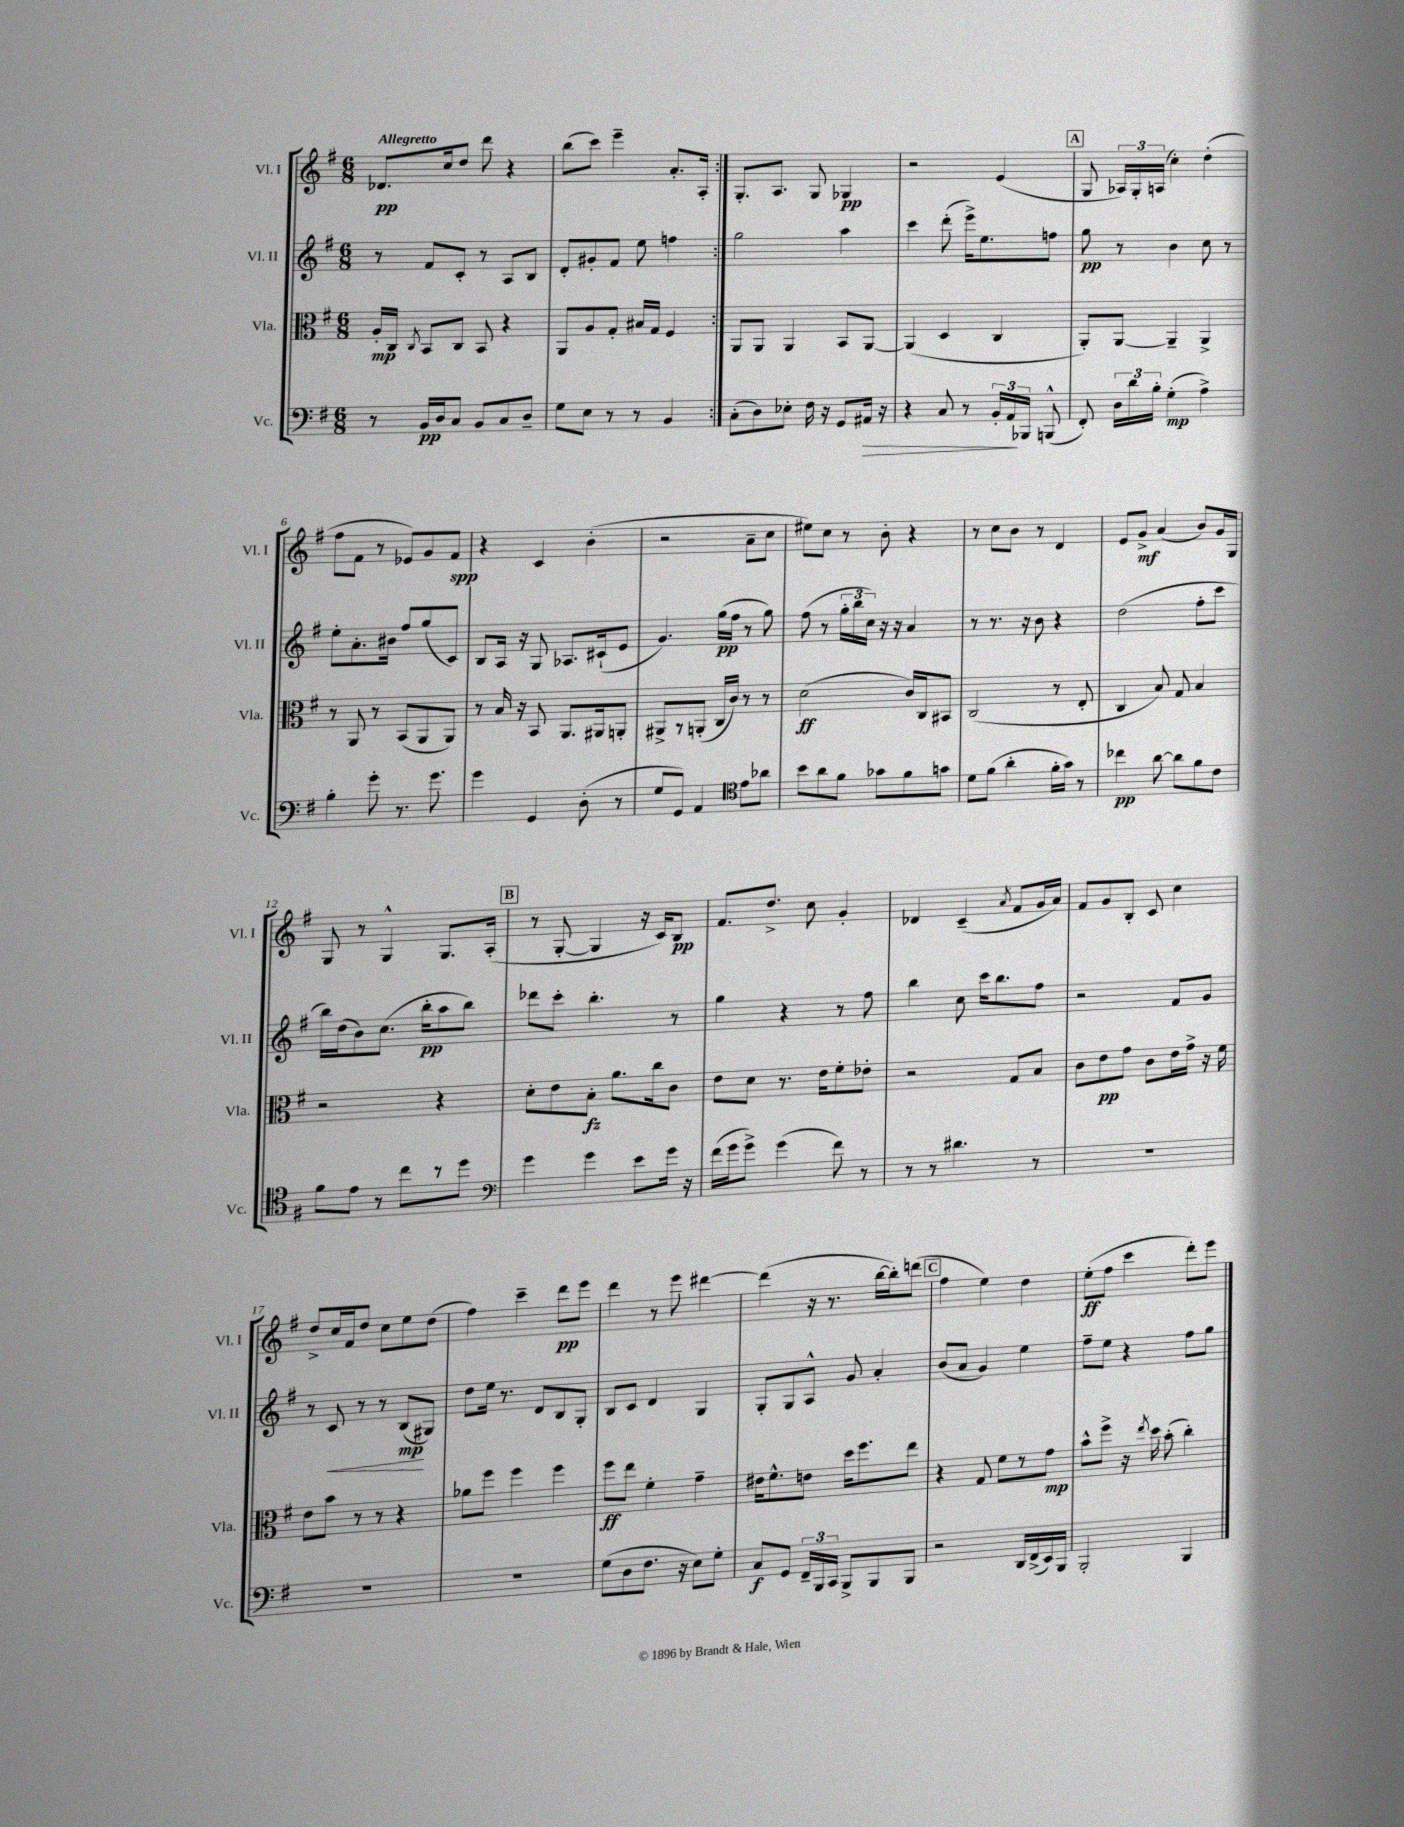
<<
\new StaffGroup <<
\new Staff = "s0" \with { instrumentName = "Vl. I" shortInstrumentName = "Vl. I" } {
    \clef treble \key g \major \numericTimeSignature \time 6/8 \tempo "Allegretto"
    \autoBeamOff \repeat volta 2 { des'8.[\pp c''16 d''8] d'''8 r4 |
    b''8[( c'''8]) e'''4-- a'8.[-. a16]-. | }
    g8.[-. a8.] g8 ges4\pp |
    r2 e'4( |
    \mark \markup { \box "A" } g8 \tuplet 3/2 { aes16[) g16-. a16]( } c''4-.) d''4-.( |
    fis''8[ fis'8] r8 ees'8[) g'8 fis'8]\spp |
    r4 c'4 b'4-.( |
    r2 a'8[-- c''8] |
    eis''8[) c''8] r8 b'8-. r4 |
    r8 c''8[ b'8] r8 d'4 |
    e'8[ g'8]->\mf a'4( b'8[) g'16 g16] |
    g8 r8 g4-^ g8.[ a16]-.( |
    \mark \markup { \box "B" } r8 g8~-. g4 r16 c'16[) b8]\pp |
    fis'8.[ d''8.]-> c''8 g'4-. |
    des'4 c'4--( \acciaccatura { a'8 } fis'8[ g'16 a'16]) |
    fis'8[ g'8 b8]-. c'8 c''4 |
    d''8[-> c''16 fis'16 d''8] c''8[ e''8 d''8]( |
    fis''4) c'''4-- d'''8[\pp e'''8] |
    d'''4 r8 e'''8 dis'''4~ |
    dis'''4( r16 r8. b''16[~ b''16-.) d'''8]( |
    \mark \markup { \box "C" } fis''4 e''4) d''4 |
    e''8[-.\ff( fis''8] c'''4 d'''8[-.) e'''8] \bar "|." |
}
\new Staff = "s1" \with { instrumentName = "Vl. II" shortInstrumentName = "Vl. II" } {
    \clef treble \key g \major \numericTimeSignature \time 6/8
    \autoBeamOff \repeat volta 2 { r8 fis'8[ c'8]-. r8 a8[ b8] |
    d'8[-. gis'8-. fis'8] e''8 f''4 | }
    g''2 a''4 |
    c'''4 d'''8-.( e'''16[->) e''8. f''8] |
    \mark \markup { \box "A" } g''8\pp r8 b'4 c''8 r8 |
    e''8[-. a'8.-. bis'16] fis''8[ g''8( c'8]) |
    b8[ a16] r16 g8 aes8.[ cis'16-!( e'8] |
    g'4.) g''16[\pp( fis''16] r8 g''8) |
    fis''8( r8 \tuplet 3/2 { g''16[-. b''16 c''16]) } r16 r16 a'4 |
    r8 r8. r16 b'8 r4 |
    d''2( fis''8[-. c'''8] |
    b''16[) d''16( b'8) c''8.]( b''16[-.\pp a''8 b''8]) |
    \mark \markup { \box "B" } des'''8[ c'''8]-. b''4.-. r8 |
    g''4 r4 r8 fis''8 |
    b''4 c''8 c'''16[ b''8. fis''8] |
    r2 fis'8[ g'8] |
    r8 c'8\< r8 r8 b8[\mp\!( gis8]) |
    d''8[ e''16] r8. d'8[ b8 g8]-. |
    b8[ c'8] d'4 g4 |
    g8[-. g8 a8]-^ g'8 a'4-. |
    \mark \markup { \box "C" } b'8[( a'8] g'4) e''4 |
    fis''8[-- e''8] r4 fis''8[ g''8] \bar "|." |
}
\new Staff = "s2" \with { instrumentName = "Vla." shortInstrumentName = "Vla." } {
    \clef alto \key g \major \numericTimeSignature \time 6/8
    \autoBeamOff \repeat volta 2 { a16[-.\mp c16] \acciaccatura { c8 } b,8[ c8] b,8 r4 |
    a,8[ a8 g8]-. bis16[ g16] fis4 | }
    a,8[ a,8] a,4 b,8[ a,8]~ |
    a,4( d4 c4 |
    \mark \markup { \box "A" } a,8[-.) a,8]~ a,4-- a,4-> |
    r8 a,8 r8 b,8[( a,8 a,8]) |
    r8 b16 r16 b,8 a,8.[ ais,16 a,8]-. |
    ais,8[-> r8 a,8]-.( c16[ c'16]) r8 r8 |
    d'2\ff( c'16[) c16 bis,8] |
    c2( r8 e8-. |
    c4 b8) g8 b4 |
    r2 r4 |
    \mark \markup { \box "B" } d'8[-. e'8 b8]-.\fz a'8.[ c''16 c'8] |
    e'8[ d'8] r8. e'16[ fis'8-. ees'8]-. |
    r2 g8[ b8] |
    c'8[ e'8\pp g'8] c'8[ e'16 g'16]-> r16 fis'16 |
    e'8[ b'8] r8 r8 r4 |
    aes'8[ fis''8] fis''4 fis''4 |
    fis''8[\ff e''8] fis'4-. g'4-- |
    eis'16[ fis'8.-^ e'8] d''16[ fis''8. e''8] |
    \mark \markup { \box "C" } r4 g8 fis'8[ r8 g'8]\mp |
    b'8[-^ fis''8]-> r16 \acciaccatura { e''8 } d''16 b'8-.( c''4-.) \bar "|." |
}
\new Staff = "s3" \with { instrumentName = "Vc." shortInstrumentName = "Vc." } {
    \clef bass \key g \major \numericTimeSignature \time 6/8
    \autoBeamOff \repeat volta 2 { r8 b,16[\pp d16 c8] b,8[ c8 d8]-- |
    g8[ e8] r8 r8 b,4 | }
    c8[-.( d8) ees8]-. fis16 r16 g,8[ ais,16]\> r16 |
    r4 c8 r8 \tuplet 3/2 { b,16[-. a,16\! bes,,16] } b,,8-^( |
    \mark \markup { \box "A" } fis,8-.) \tuplet 3/2 { d16[ d'16 b16]-. } g4-.\mp( a4->) |
    b4-. g'8-. r8. g'8. |
    g'4 g,4 d8-.( r8 |
    g8[ g,8]) a,4 \clef tenor e'8[ aes'8] |
    b'8[ a'8 fis'8] ges'8[ fis'8 g'8] |
    d'8[ fis'8]( a'4-. fis'16[-. g'16]) r8 |
    ces''4\pp a'8~ a'8[ fis'8 c'8] |
    fis'8[ e'8] r8 c''8[ r8 d''8] |
    \mark \markup { \box "B" } \clef bass g'4 g'4 e'8[ g'16] r16 |
    fis'16[( g'16 g'8]->) g'4( fis'8) r8 |
    r8 r8 dis'4. r8 |
    R2. |
    R2. |
    R2. |
    g8[( d8 fis8.] r16 e8[) g8]-. |
    c8[\f g,8] \tuplet 3/2 { fis,16[-- b,,16 c,16] } b,,8[-> b,,8 b,,8] |
    \mark \markup { \box "C" } r2 d,16[ fis,16->( e,16) b,,16] |
    b,,2-. b,,4 \bar "|." |
}
>>
>>
